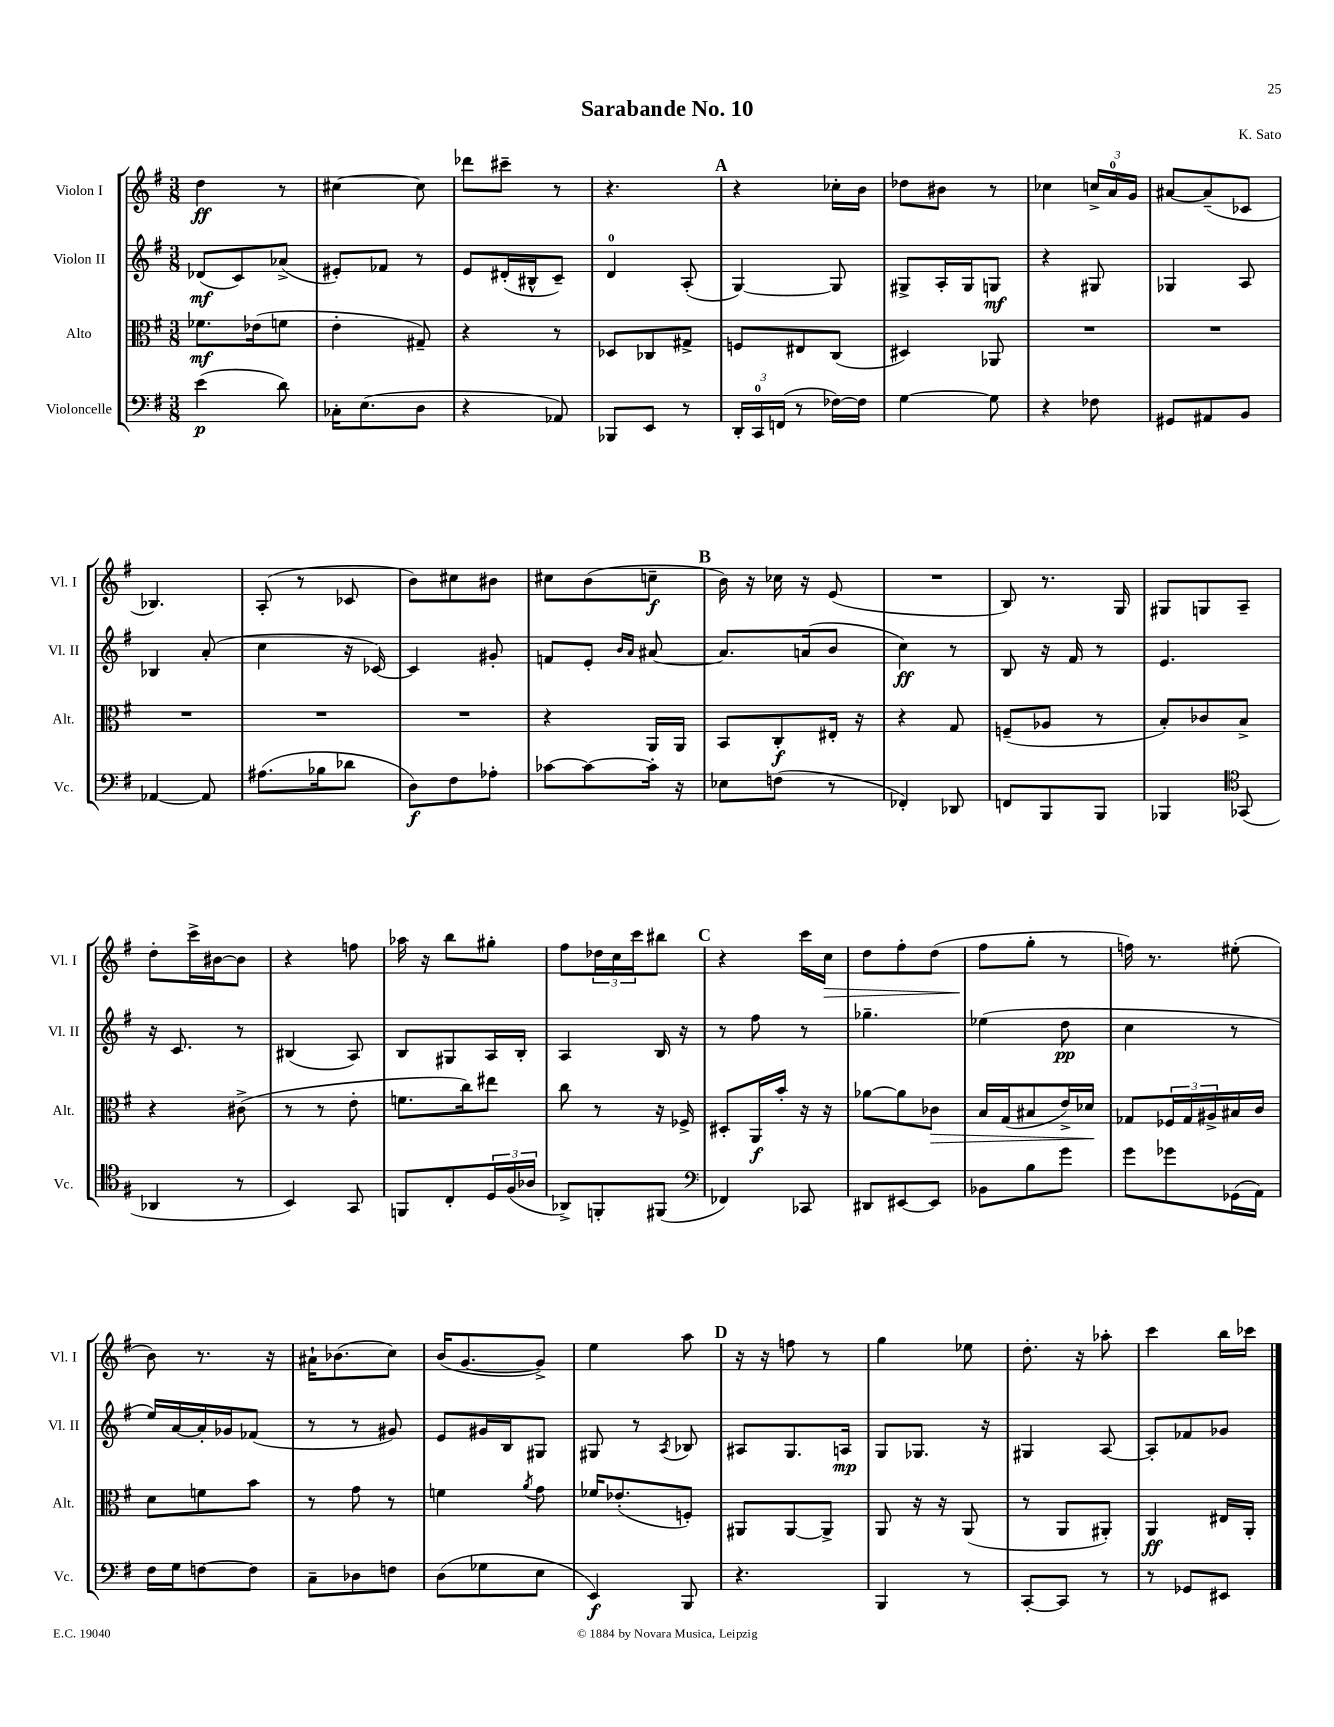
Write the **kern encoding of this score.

**kern	**kern	**kern	**kern
*staff4	*staff3	*staff2	*staff1
*clefF4	*clefC3	*clefG2	*clefG2
*k[f#]	*k[f#]	*k[f#]	*k[f#]
*M3/8	*M3/8	*M3/8	*M3/8
(4e	8.f-	(8d-	4dd
.	.	8c)	.
.	(16e-	.	.
8d)	8f	(8a-^	8r
=	=	=	=
16C-'	4e'	8e#')	[4cc#
(8.E	.	.	.
.	.	8f-	.
8D	8G#~)	8r	8cc#]
=	=	=	=
4r	4r	8e	8ddd-
.	.	(16d#'	8ccc#~
.	.	16B#^^	.
8AA-)	8r	8c~)	8r
=	=	=	=
8BBB-	8D-	4d	4.r
8EE	8C-	.	.
8r	8G#^	(8A'	.
=	=	=	=
24DD'	8F	[4G)	4r
24CC	.	.	.
(24FF	.	.	.
8r	8E#	.	.
[16F-)	(8C	8G]	16cc-'
16F-]	.	.	16b
=	=	=	=
[4G	4D#)	8G#^	8dd-
.	.	16A'	8b#
.	.	16G#	.
8G]	8AA-	8G	8r
=	=	=	=
4r	4.r	4r	4cc-
8F-	.	8G#	24cc^
.	.	.	24a
.	.	.	24g
=	=	=	=
8GG#	4.r	4G-	[8a#
8AA#	.	.	(8a#~]
8BB	.	8A	8c-
=	=	=	=
[4AA-	4.r	4B-	4.B-)
8AA-]	.	(8a'	.
=	=	=	=
(8.A#	4.r	4cc	(8A'
.	.	.	8r
16B-	.	.	.
8d-	.	16r	8c-
.	.	[16c-)	.
=	=	=	=
8D)	4.r	4c-]	8b)
8F#	.	.	8cc#
8A-'	.	8g#'	8b#
=	=	=	=
[8c-	4r	8f	8cc#
8c-_	.	8e'	(8b
.	.	16qqb	.
.	.	16qqa	.
16c-']	16AA	[8a#	8cc~
16r	16AA	.	.
=	=	=	=
8E-	8BB	8.a#]	16b)
.	.	.	16r
(8F	8C'	.	16cc-
.	.	(16a	16r
8r	16E#'	8b	(8e
.	16r	.	.
=	=	=	=
4FF-')	4r	4cc)	4.r
8DD-	8G	8r	.
=	=	=	=
8FF	(8F~	8B	8B)
8BBB	8A-	16r	8.r
.	.	16f#	.
8BBB	8r	8r	.
.	.	.	16G
=	=	=	=
4BBB-	8B')	4.e	8G#
.	8c-	.	8G
*clefC4	*	*	*
(8GG-	8B^	.	8A~
=	=	=	=
4AA-	4r	16r	8dd'
.	.	8.c	.
.	.	.	16ccc^
.	.	.	[16b#
8r	(8c#^	8r	8b#]
=	=	=	=
4BB)	8r	(4B#	4r
.	8r	.	.
8GG	8e'	8A)	8ff
=	=	=	=
8FF	8.f	8B	16aa-
.	.	.	16r
8C'	.	8G#	8bb
.	16cc)	.	.
24D	8ee#	16A	8gg#'
(24F#	.	.	.
.	.	16B'	.
24A-	.	.	.
=	=	=	=
8AA-^)	8cc	4A	8ff#
8FF'	8r	.	24dd-
.	.	.	24cc
.	.	.	24ccc
(8FF#	16r	16B	8bb#
.	16F-^	16r	.
=	=	=	=
*clefF4	*	*	*
4FF-)	8D#'	8r	4r
.	16AA	8ff#	.
.	16b'	.	.
8CC-	16r	8r	16ccc
.	16r	.	16cc
=	=	=	=
8DD#	[8a-	4.gg-~	8dd
[8EE#	8a-]	.	8ff#'
8EE#]	8c-	.	(8dd
=	=	=	=
8BB-	16B	(4ee-	8ff#
.	(16G	.	.
8B	8B#	.	8gg'
8g	16e^)	8dd	8r
.	16d-	.	.
=	=	=	=
8g	8G-	4cc	16ff)
.	.	.	8.r
8g-	24F-	.	.
.	24G-	.	.
.	24A#^	.	.
(16GG-	16B#	8r	(8ee#'
16AA)	16c	.	.
=	=	=	=
16F#	8d	16ee)	8b)
16G	.	[16a	.
[8F	8f	16a']	8.r
.	.	16g-	.
8F]	8b	(8f-	.
.	.	.	16r
=	=	=	=
8C~	8r	8r	16a#`
.	.	.	(8.b-
8D-	8g	8r	.
8F	8r	8g#)	8cc)
=	=	=	=
(8D	4f	8e	(16b
.	.	.	[8.g
8G-	.	16g#	.
.	.	16B	.
.	8qa	.	.
8E	8g	8G#	8g^])
=	=	=	=
4EE)	16f-	8G#	4ee
.	(8.e-'	.	.
.	.	8r	.
.	.	8qA	.
8BBB	8F')	8B-	8aa
=	=	=	=
4.r	8AA#	8A#	16r
.	.	.	16r
.	[8AA#	8.G	8ff
.	8AA#^]	.	8r
.	.	16A	.
=	=	=	=
4BBB	8AA	8G	4gg
.	16r	8.G-	.
.	16r	.	.
8r	(8AA	.	8ee-
.	.	16r	.
=	=	=	=
[8CC'	8r	4G#	8.dd'
8CC]	8AA	.	.
.	.	.	16r
8r	8AA#')	[8A	8aa-'
=	=	=	=
8r	4AA	8A']	4ccc
8GG-	.	8f-	.
8EE#	16E#	8g-	16bb
.	16AA'	.	16ccc-
==	==	==	==
*-	*-	*-	*-
